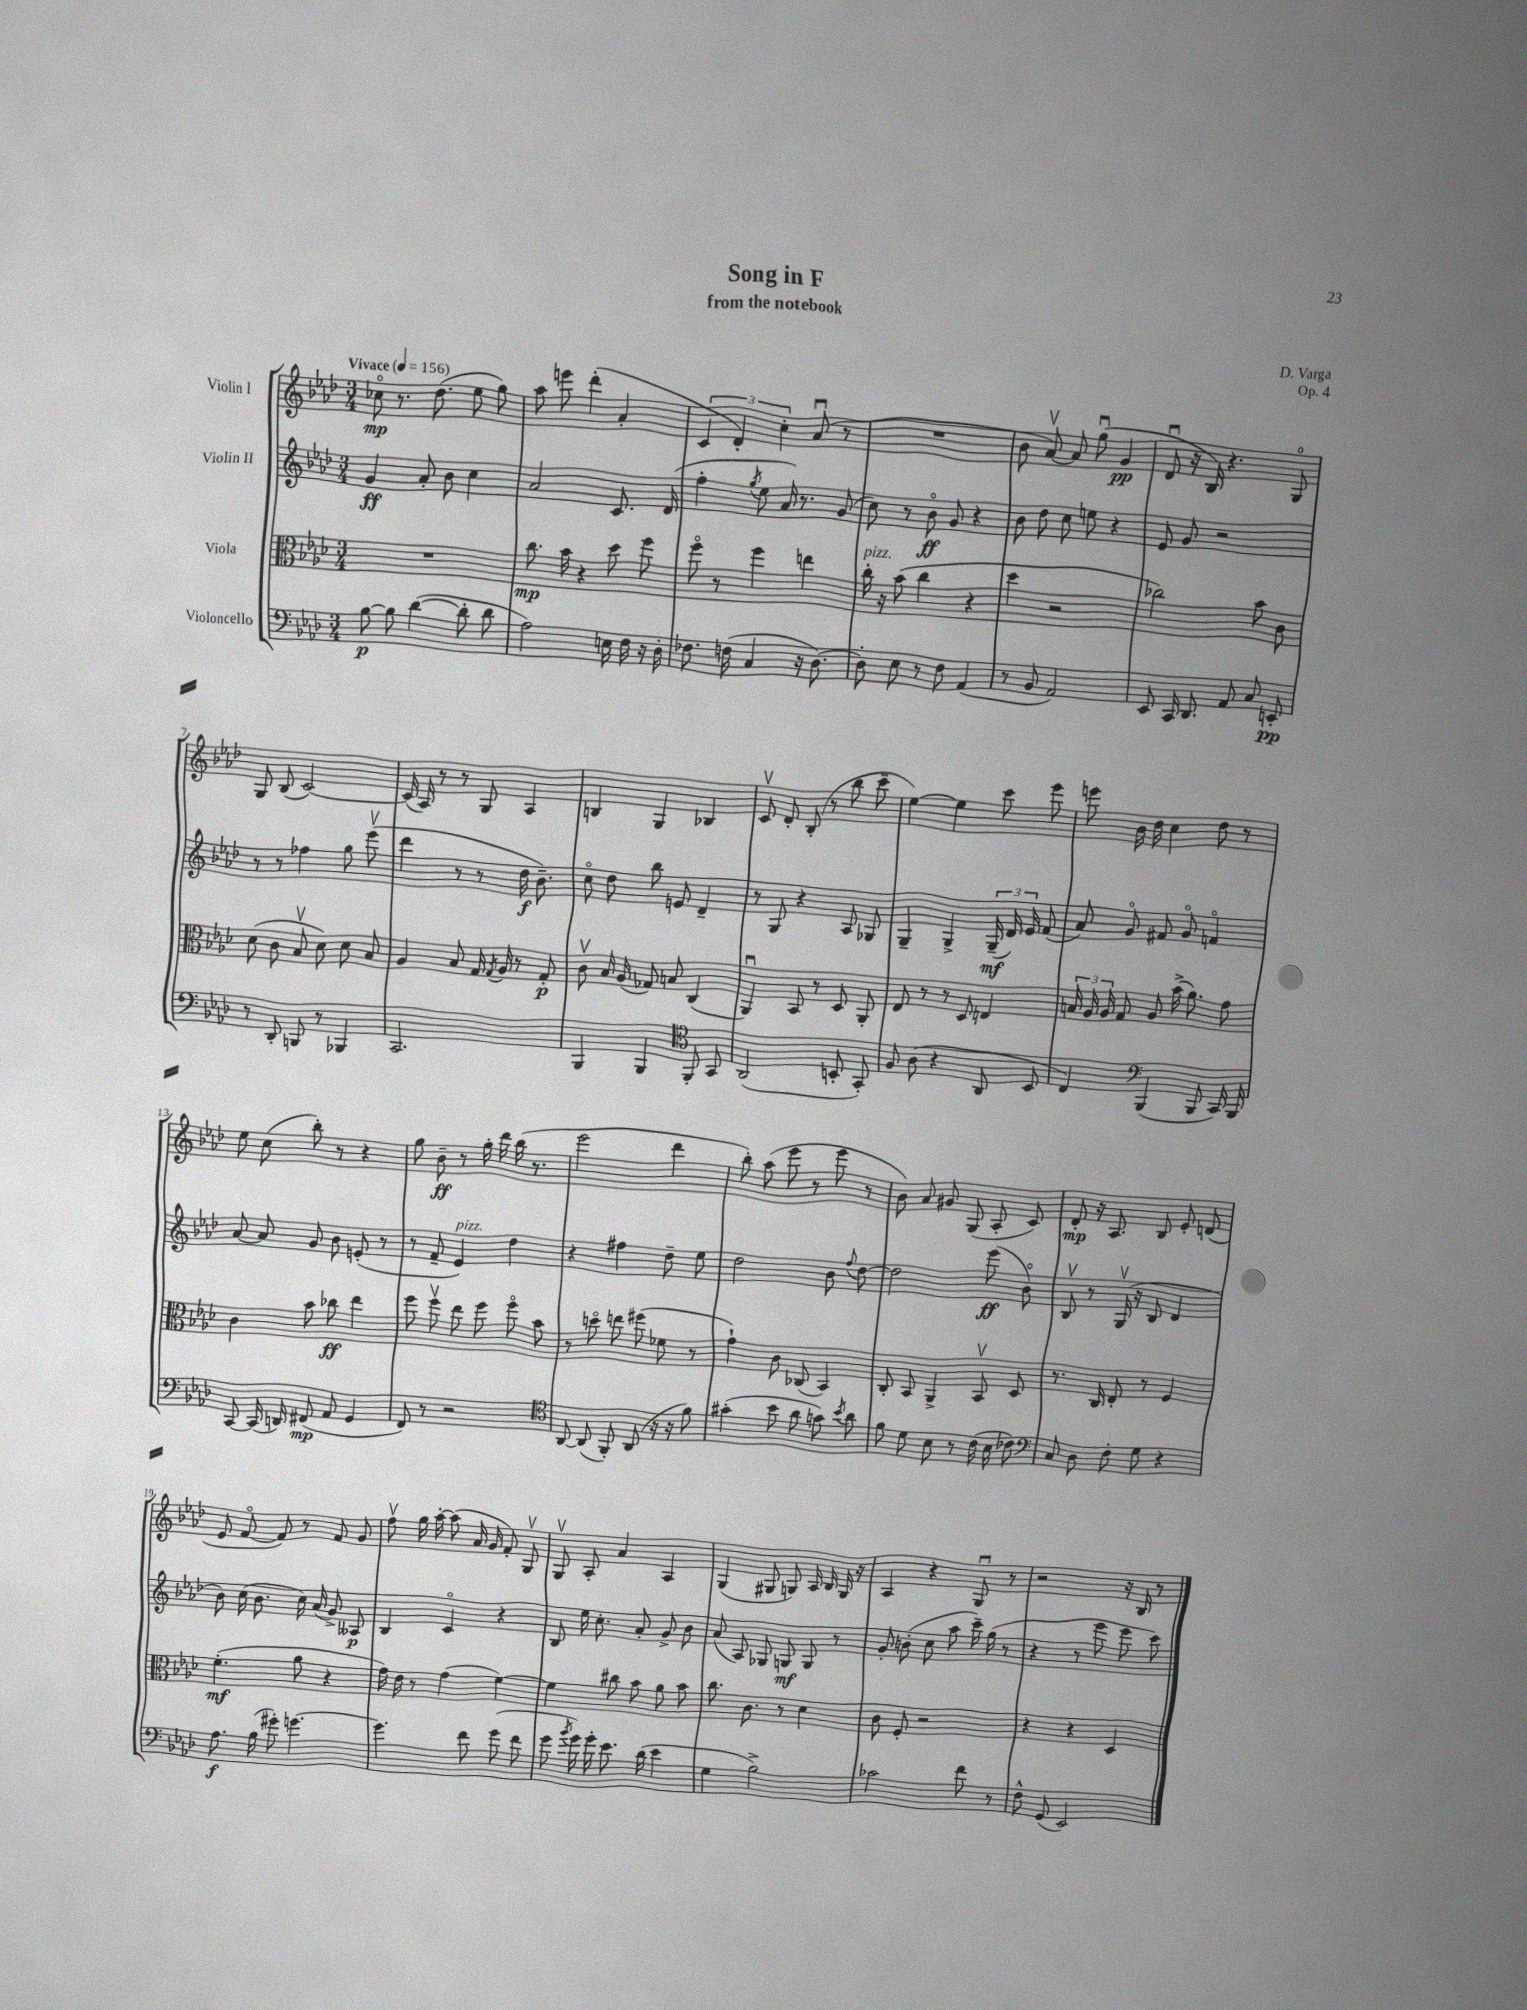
\header { title = "Song in F" composer = "D. Varga" subtitle = "from the notebook" opus = "Op. 4" }
<<
\new StaffGroup <<
\new Staff = "s0" \with { instrumentName = "Violin I" } {
    \clef treble \key aes \major \numericTimeSignature \time 3/4 \tempo "Vivace" 4 = 156
    \autoBeamOff ces''8\flageolet\mp r8. des''8.( ees''8 g''8) |
    aes''8 e'''8 des'''4-.( aes'4-. |
    \tuplet 3/2 { c'4 des'4-.) c''4-. } aes'8\downbow( r8 |
    R2. |
    bes'8 aes'8~\upbow) aes'8 g''8\downbow( g'4\pp |
    des'8\downbow r16 bes16) r4. g8\flageolet |
    g8 bes8( c'2~) |
    c'16( aes16) r8 r8 g8 aes4 |
    b4 g4 bes4 |
    c'8\upbow des'8-. bes8-.( r8 bes''8 c'''8-- |
    ees''4~) ees''4 c'''8 ees'''8 |
    e'''8 bes'16 des''16 c''4 des''8 r8 |
    ees''8 c''8( bes''8-.) r8 r4 |
    g''8 bes'8--\ff r8 g''16-. des'''16 bes''16( r8. |
    ees'''2 des'''4 |
    bes''8-.) aes''8( ees'''8 r8 ees'''8 r8 |
    bes'8) aes'8 gis'8 g8( aes8-. c'8) |
    des'8-.\mp r16 aes8. bes8 ees'8-. d'8( |
    ees'8 f'8~\flageolet f'8) r8 f'8 g'8 |
    f''8\upbow g''16 aes''16~-. aes''8( aes'16 g'16 f'8-.) g8\upbow |
    g8\upbow aes8-. aes'4 aes4 |
    g4( gis8 g8) aes16 bes16 g16 r16 |
    aes4 r4 g8\downbow r8 |
    r2 r16 bes16 r8 \bar "|." |
}
\new Staff = "s1" \with { instrumentName = "Violin II" } {
    \clef treble \key aes \major \numericTimeSignature \time 3/4
    \autoBeamOff g'4\ff aes'8-. bes'8 c''4 |
    aes'2 c'8. des'16( |
    f''4-. \acciaccatura { g''8 } ees''8 aes'16) r8. g'8( |
    c''8) r8 bes'8\flageolet\ff g'8 r4 |
    bes'8 des''8 c''8 e''8 r4 |
    ees'8 g'8 r2 |
    r8 r8 fes''4 g''8 ees'''8\upbow( |
    des'''4 r8 r8 des''16\f bes'8.--) |
    c''8\flageolet des''8 bes''8 e'8 des'4-- |
    r8 g8 r4 aes8 ges8 |
    g4-- g4-> \tuplet 3/2 { g16--\mf( des'16) ees'16 } f'8( |
    aes'8) g'8\flageolet fis'8 g'8\flageolet f'4\flageolet |
    aes'8~ aes'8 g'8 bes'8 e'8-.( r8 |
    r8 f'8-- ees'4^\markup { \italic "pizz." }) des''4 |
    r4 fis''4 des''8-- ees''8 |
    des''2 bes'8 \appoggiatura { f''8 } des''8~ |
    des''2 ees'''8\ff( bes'8\flageolet) |
    bes8\upbow r8 g16\upbow( r16 bes8 des'4 |
    bes'8) c''16( bes'8. c''16) aes'16( g'8->) aeses8\p |
    bes4 c'4\flageolet r4 |
    bes8 ees''16 c''8.-. aes'8-. g'8-> bes'8 |
    aes'8( aes8) ges8 g8\mf g8 r8 |
    g'8-. b'8-.( c''8 aes''8 c'''16--) g''16( r8 |
    r4 r8 ees'''8 ees'''8 c'''8) \bar "|." |
}
\new Staff = "s2" \with { instrumentName = "Viola" } {
    \clef alto \key aes \major \numericTimeSignature \time 3/4
    \autoBeamOff R2. |
    c''8.\mp bes'16 r4 des''8 f''8 |
    f''8\flageolet r8 f''4 e''4 |
    c''16-.^\markup { \italic "pizz." } r16 bes'8( c''4 r4 |
    des''4 r2 |
    ces''2) bes'8 c'8 |
    des'8( c'8 bes8\upbow des'8) des'8 bes8 |
    aes4 bes8 g16 \acciaccatura { g8 } aes16 r8 g8-.\p |
    c'8\upbow bes16 aes16( ges8) b8 c4( |
    aes,4\downbow) bes,8 r8 des8 aes,8-. |
    ees8 r8 r8 des8 e4 |
    \tuplet 3/2 { b16 aes16 aes16 } g8 aes8 bes'16->( aes'8.) g'8 |
    c'4 bes'8 ces''8\ff ees''4 |
    f''8 f''8\upbow ees''8 f''8 f''8\flageolet bes'8 |
    r8 d''8\flageolet e''8 fis''8( fes'8 r8 |
    g'4-!) c'8 ces8( bes,4) |
    c8-. bes,8 aes,4-> bes,8\upbow des8 |
    r8. c16 ees8-. r8 f4 |
    f'4.-.\mf( aes'8 r4 |
    g'16) ees'16 r8 g'4( f'4~) |
    f'4 cis''8 bes'8 aes'8 bes'8 |
    c''8. c'8. r8 des'4 |
    c'8 f8-. r2 |
    r4 r4 des4 \bar "|." |
}
\new Staff = "s3" \with { instrumentName = "Violoncello" } {
    \clef bass \key aes \major \numericTimeSignature \time 3/4
    \autoBeamOff bes8~\p bes8 des'4~( des'8-. des'8 |
    aes2) e16 f16 r16 des16-. |
    fes8. f16( c4 r16 des8.~) |
    des8-. ees8 r8 f8 aes,4( |
    r8 bes,8 aes,2) |
    ees,8 c,16 des,8. aes,8 c8 e,8-.\pp |
    r8 des,8-. b,,8 r8 bes,,4 |
    c,2. |
    bes,,4 bes,,4 \clef tenor f,8-. g,8 |
    aes,2( b,8-. g,8-.) |
    f8 aes8( r4 aes,8 bes,8 |
    c4) \clef bass bes,,4( bes,,8 c,16) bes,,16 |
    c,8~ c,16( d,16) fis,8\mp( aes,8 g,4 |
    f,8) r8 r2 |
    \clef tenor aes,8~ aes,8( f,8-.) aes,8( r16 r16 f'8) |
    gis'4-.( bes'8 aes'8 g'8) \acciaccatura { bes'8 } aes'8 |
    f'8 des'8 bes8 r8 c'16( bes16 ces'8) |
    \clef bass c8 des8 f8-. g8 r4 |
    aes8.\f bes16( gis'8-.) g'4.~ |
    g'4. f'8 g'8( f'8 |
    g'8 \acciaccatura { bes'8 } g'16) g'16-. ees'8. des'16( ees'4 |
    g4 bes2->) |
    ces'2 f'8 r8 |
    f8-^ g,8( ees,2) \bar "|." |
}
>>
>>
